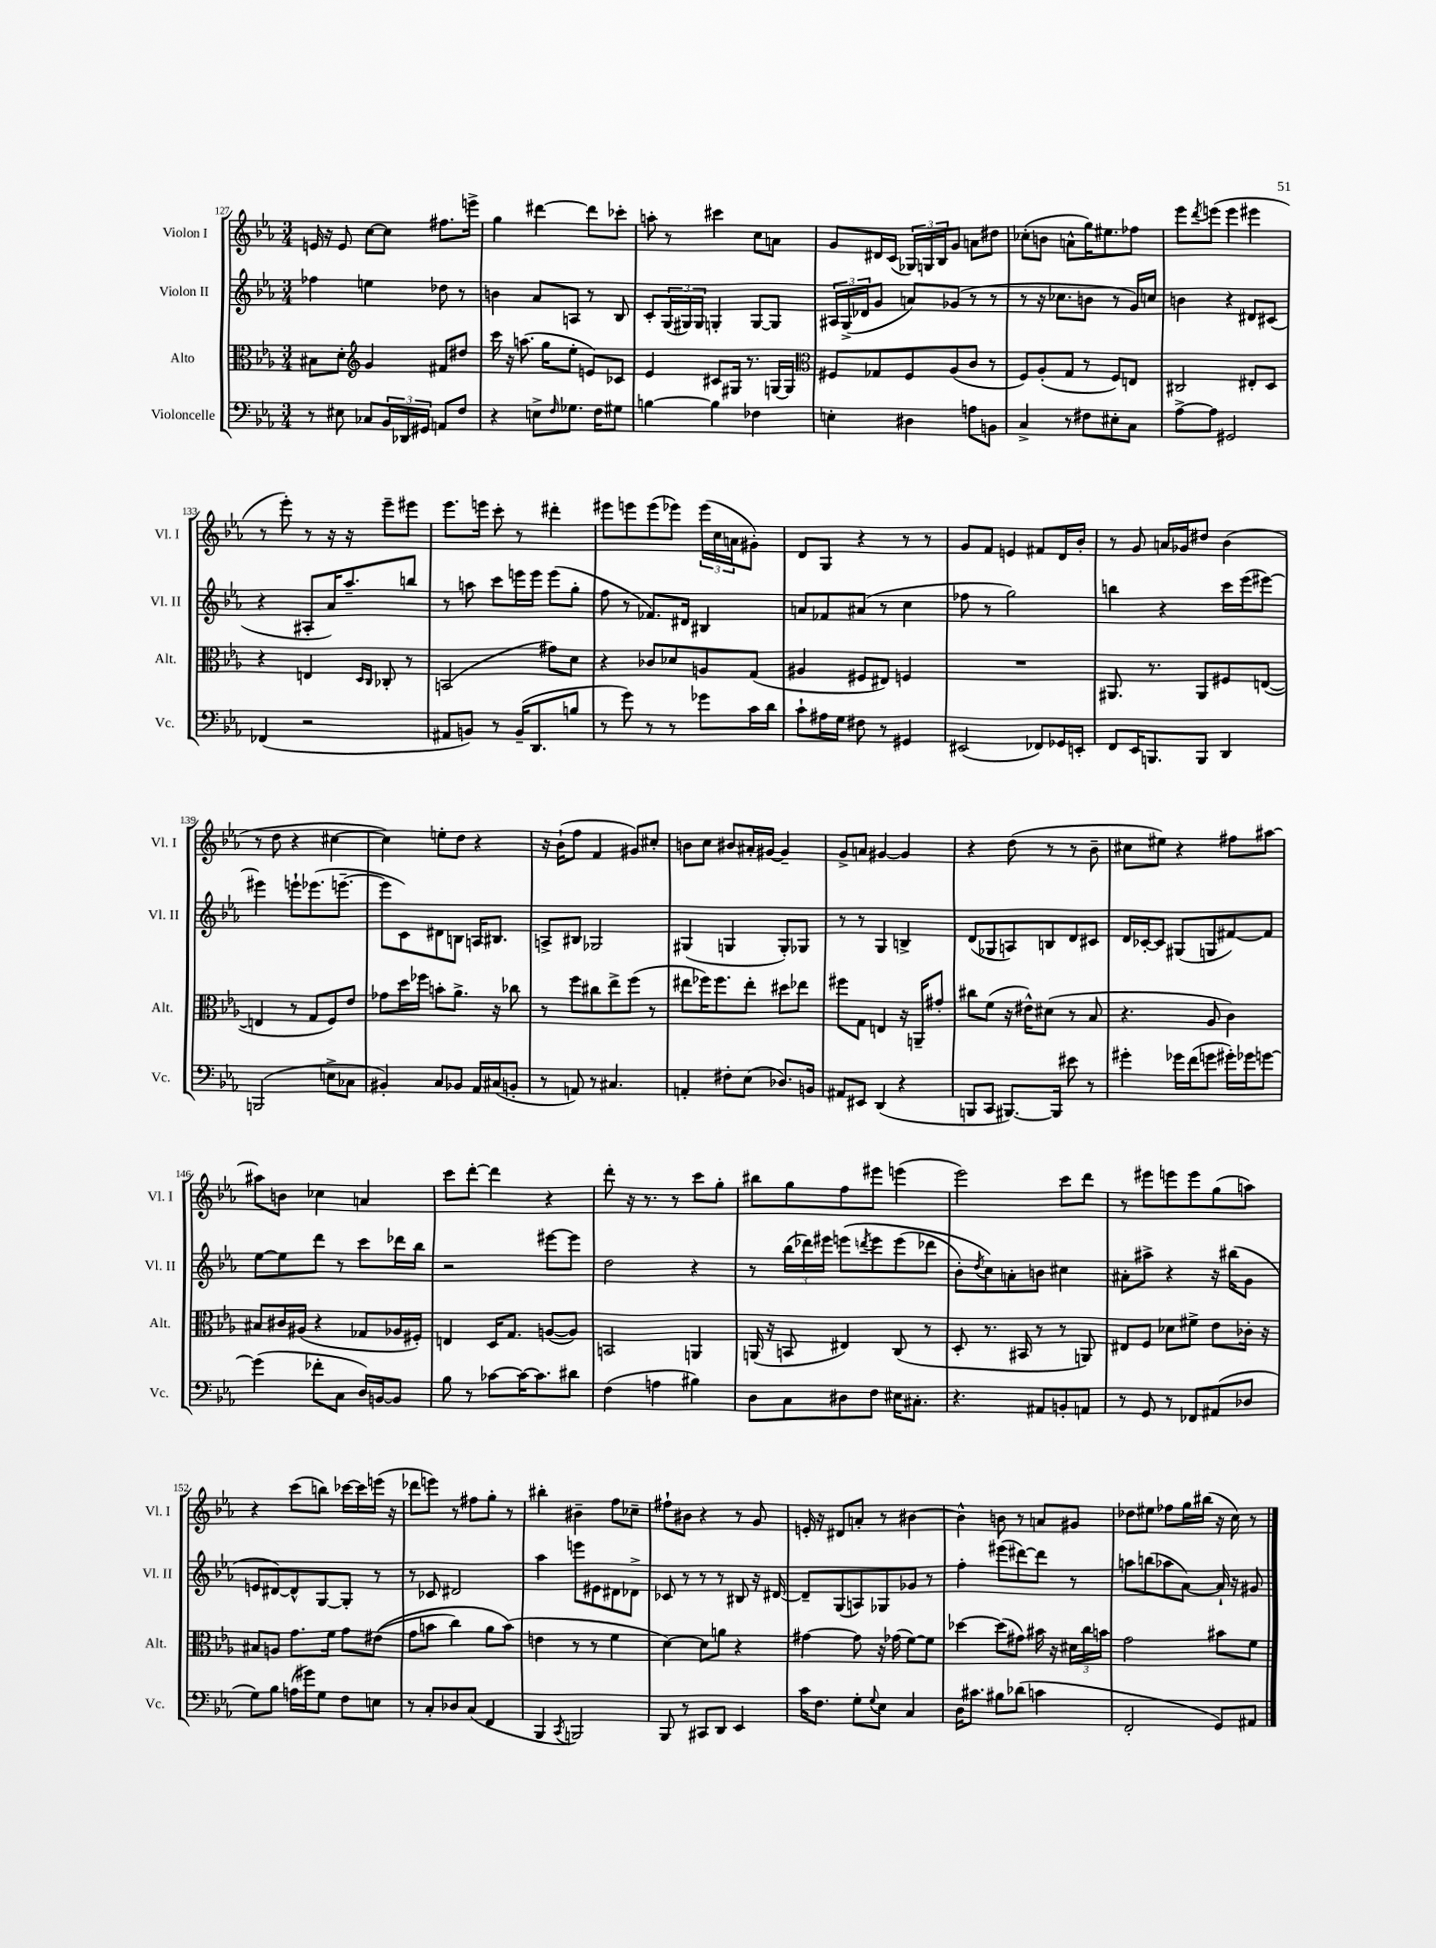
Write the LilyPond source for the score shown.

<<
\new StaffGroup <<
\new Staff = "s0" \with { instrumentName = "Violon I" shortInstrumentName = "Vl. I" } {
    \clef treble \key ees \major \numericTimeSignature \time 3/4
    e'16 r16 e'8 c''8~ c''8 fis''8. e'''16-> |
    g''4 dis'''4~ dis'''8 ces'''8-. |
    a''8-. r8 cis'''4 c''8 a'8 |
    g'8 dis'16 c'16( \tuplet 3/2 { ges16) g16 bes16 } g'8 a'8 dis''8 |
    ces''8-.( b'8 a'8-^ g''16) eis''8. fes''8 |
    ees'''8 \acciaccatura { d'''8 } e'''8( e'''4 eis'''4 |
    r8 ees'''8-.) r8 r16 r16 ees'''8-- eis'''8 |
    ees'''8. e'''16 c'''8-. r8 dis'''4-. |
    eis'''8 e'''8 e'''8( ees'''8) \tuplet 3/2 { ees'''16( c''16 a'16 } gis'8-.) |
    d'8 g8 r4 r8 r8 |
    g'8 f'8 e'4 fis'8 d'16 bes'16-. |
    r8 g'8 a'16 ges'16 dis''8 bes'4( |
    r8 d''8 r4 cis''4~ |
    cis''4) e''8-. d''8 r4 |
    r16 bes'16-!( f''8 f'4 gis'8) cis''8-. |
    b'8 c''8 bis'8 ais'16-. gis'16~ gis'4-- |
    g'8-> a'8 gis'4~ gis'4 |
    r4 d''8( r8 r8 bes'8-- |
    cis''8 eis''8) r4 fis''8 ais''8~ |
    ais''8 b'8 ces''4 a'4 |
    c'''8 d'''8~-. d'''4 r4 |
    d'''8-. r16 r8. r8 c'''8 g''8-. |
    bis''8 g''8 f''8 eis'''8 e'''4( |
    ees'''2) c'''8 d'''8 |
    r8 eis'''8 e'''8 e'''8 g''8( a''8) |
    r4 c'''8( b''8) ces'''16~ ces'''16 e'''16( r16 |
    des'''8 e'''8) r8 fis''8 g''8-. r8 |
    bis''4-. bis'4-- f''8 ces''8-- |
    fis''8-! bis'8 r4 r8 g'8 |
    e'16-. r16 dis'8 a'8-. r8 bis'4~ |
    bis'4-^ b'8 r8 a'8 gis'8 |
    des''8 eis''8 fes''8 g''16 bis''16( r16 c''16) r8 \bar "|." |
}
\new Staff = "s1" \with { instrumentName = "Violon II" shortInstrumentName = "Vl. II" } {
    \clef treble \key ees \major \numericTimeSignature \time 3/4
    fes''4 e''4 des''8 r8 |
    b'4 aes'8 a8 r8 bes8 |
    c'8-. \tuplet 3/2 { g16( gis16) gis16 } g4-. g8~ g8 |
    \tuplet 3/2 { ais16 g16->( des'16 } g'8 a'8) ges'8( r8 r8 |
    r8 r16 ces''8. b'8 r8 g'16) c''16 |
    b'4 r4 dis'8 cis'8( |
    r4 ais8-. aes'16) aes''8.-- b''8 |
    r8 a''8 c'''8 e'''16 e'''16 e'''8( g''8-. |
    f''8 r8 fes'8.) dis'16 bis4 |
    a'8 fes'8 ais'8( r8 c''4 |
    fes''8 r8 g''2) |
    b''4 r4 c'''16 ees'''16( eis'''8~) |
    eis'''4 e'''8-! ees'''8.( e'''8.~-- |
    e'''8 c'8) dis'8 b8 a16 bis8. |
    a8-> bis8 ges2 |
    gis4( g4 g8-.) ges8 |
    r8 r8 g4 b4-> |
    d'8( ges8 a8) b8 d'8 cis'8 |
    d'16 ces'16~-. ces'8 gis8( g8 fis'8~) fis'8 |
    ees''8~ ees''8 d'''8 r8 c'''8 des'''16 bes''16 |
    r2 eis'''8~ eis'''8 |
    d''2 r4 |
    r8 \tuplet 3/2 { bes''16( des'''16) eis'''16 } e'''8\( \acciaccatura { d'''8 } e'''8 e'''8( des'''8 |
    bes'8-.) \acciaccatura { d''8 } c''8\) a'8-. b'8 cis''4 |
    ais'8-. ais''8-> r4 r16 bis''16( g'8 |
    e'8 dis'8~) dis'8-^ g8~ g8-. r8 |
    r8 ces'8 dis'2 |
    aes''4 e'''8 eis'8 dis'8 des'8-> |
    ces'8 r8 r8 r8 bis8 r16 dis'16~ |
    dis'8-- g8( a8) ges8 ges'8 r8 |
    f''4-. eis'''8( dis'''8~) dis'''8 r8 |
    a''8 b''8( aes''8 aes'8~) aes'16-! r16 gis'8 \bar "|." |
}
\new Staff = "s2" \with { instrumentName = "Alto" shortInstrumentName = "Alt." } {
    \clef alto \key ees \major \numericTimeSignature \time 3/4
    bis8 d'8-. \clef treble g'4 fis'8 dis''8 |
    c'''16 r16 a''8.( g''16 ees''8-. e'8) ces'8 |
    ees'4 cis'8 gis16 r8. g16~ g16 |
    \clef alto fis8 ges8 fis8 aes8( c'8 r8 |
    f8) aes8-.( g8 r8 f8) e8 |
    cis2 eis8-. d8 |
    r4 e4 \grace { d16 c16 } ces8-. r8 |
    b,2( gis'8) d'8 |
    r4 ces'8 des'8 a8 g8( |
    ais4 fis8 eis8) f4 |
    R2. |
    ais,8. r8. ais,8 fis8 e8~( |
    e4 r8 g8 f8) ees'8 |
    ges'8 d''16 fes''16 b'8-. aes'8.-> r16 ces''8 |
    r8 f''8 cis''8 ees''8-> f''8( r8 |
    eis''8 fes''16) fes''8. eis''8-. dis''8 ees''8 |
    fis''8 g8 e4 r16 a,16-- gis'8-. |
    cis''8 f'8( r16 eis'16-^) dis'8( r8 bes8 |
    r4. aes8 c'4) |
    bis8 cis'16 ais16( r4 ges8 aes16 fis16-.) |
    e4 d16 g8. a8~( a8) |
    b,2 a,4 |
    a,16( r16 b,8 eis4) c8( r8 |
    d8-. r8. bis,16 r8 r8 a,8) |
    eis8 f8 des'8 fis'8-> ees'8 ces'16-. r16 |
    bis8 a8 g'8. f'16 g'8 eis'8(\( |
    g'8 b'8 c''4) aes'8 b'8(\) |
    e'4 r8 r8 f'4 |
    d'4~) d'8 a'8 r4 |
    gis'4~ gis'8 r16 ges'16( f'8~) f'8 |
    des''4~ des''8( gis'8) bis'16 r16 \tuplet 3/2 { dis'16 c''16 b'16 } |
    g'2 bis'8 f'8 \bar "|." |
}
\new Staff = "s3" \with { instrumentName = "Violoncelle" shortInstrumentName = "Vc." } {
    \clef bass \key ees \major \numericTimeSignature \time 3/4
    r8 eis8 ces8 \tuplet 3/2 { bes,16 des,16 gis,16 } a,8 f8 |
    r4 e8-> \grace { f16 } ges8. f16 gis8 |
    b4~ b4 fes4 |
    e4-. dis4 a8 b,8 |
    c4-> r8 fis8 eis8-. c8 |
    aes8~-> aes8 gis,2 |
    fes,4( r2 |
    ais,8 b,8) r8 b,16--( d,8. b8 |
    r8 g'8) r8 r8 ges'8 c'16 d'16 |
    c'8-! ais16 g16 fis8 r8 gis,4 |
    eis,2( fes,8) ges,16 e,16-. |
    f,8 ees,16 b,,8. b,,8 d,4 |
    b,,2( e8-> ces8 |
    bis,4-.) c8 bes,8 aes,16 cis16( b,8-. |
    r8 a,8) r8 cis4. |
    a,4-. fis8-. ees8( des8.) b,16 |
    ais,8 eis,8 d,4( r4 |
    b,,8 c,8 bis,,8.~) bis,,16 eis'8 r8 |
    gis'4-. ges'16 f'16( g'8 gis'16-.) ges'16 g'8~ |
    g'4( fes'8-. c8 d16) b,16~ b,8 |
    bes8 r8 ces'8~ ces'16~ ces'8. dis'8 |
    f4( a4 bis4) |
    d8 c8 dis8 f8 eis16 cis8.-. |
    r4. ais,8 b,8-. a,8 |
    r8 g,8 r8 fes,8 ais,8( des8 |
    g8) bes8 a16( gis'16) g8 f8 e8 |
    r8 c8-. des8 c8( f,4 |
    bes,,4 \acciaccatura { c,8 } b,,2) |
    bes,,8 r8 cis,8 d,8 ees,4 |
    c'16 f8. g8-. \appoggiatura { g8 } ees8 c4 |
    d16 cis'8. bis8 des'8( c'4 |
    f,2-. g,8) ais,8 \bar "|." |
}
>>
>>
\layout { \context { \Score currentBarNumber = #127 } }
